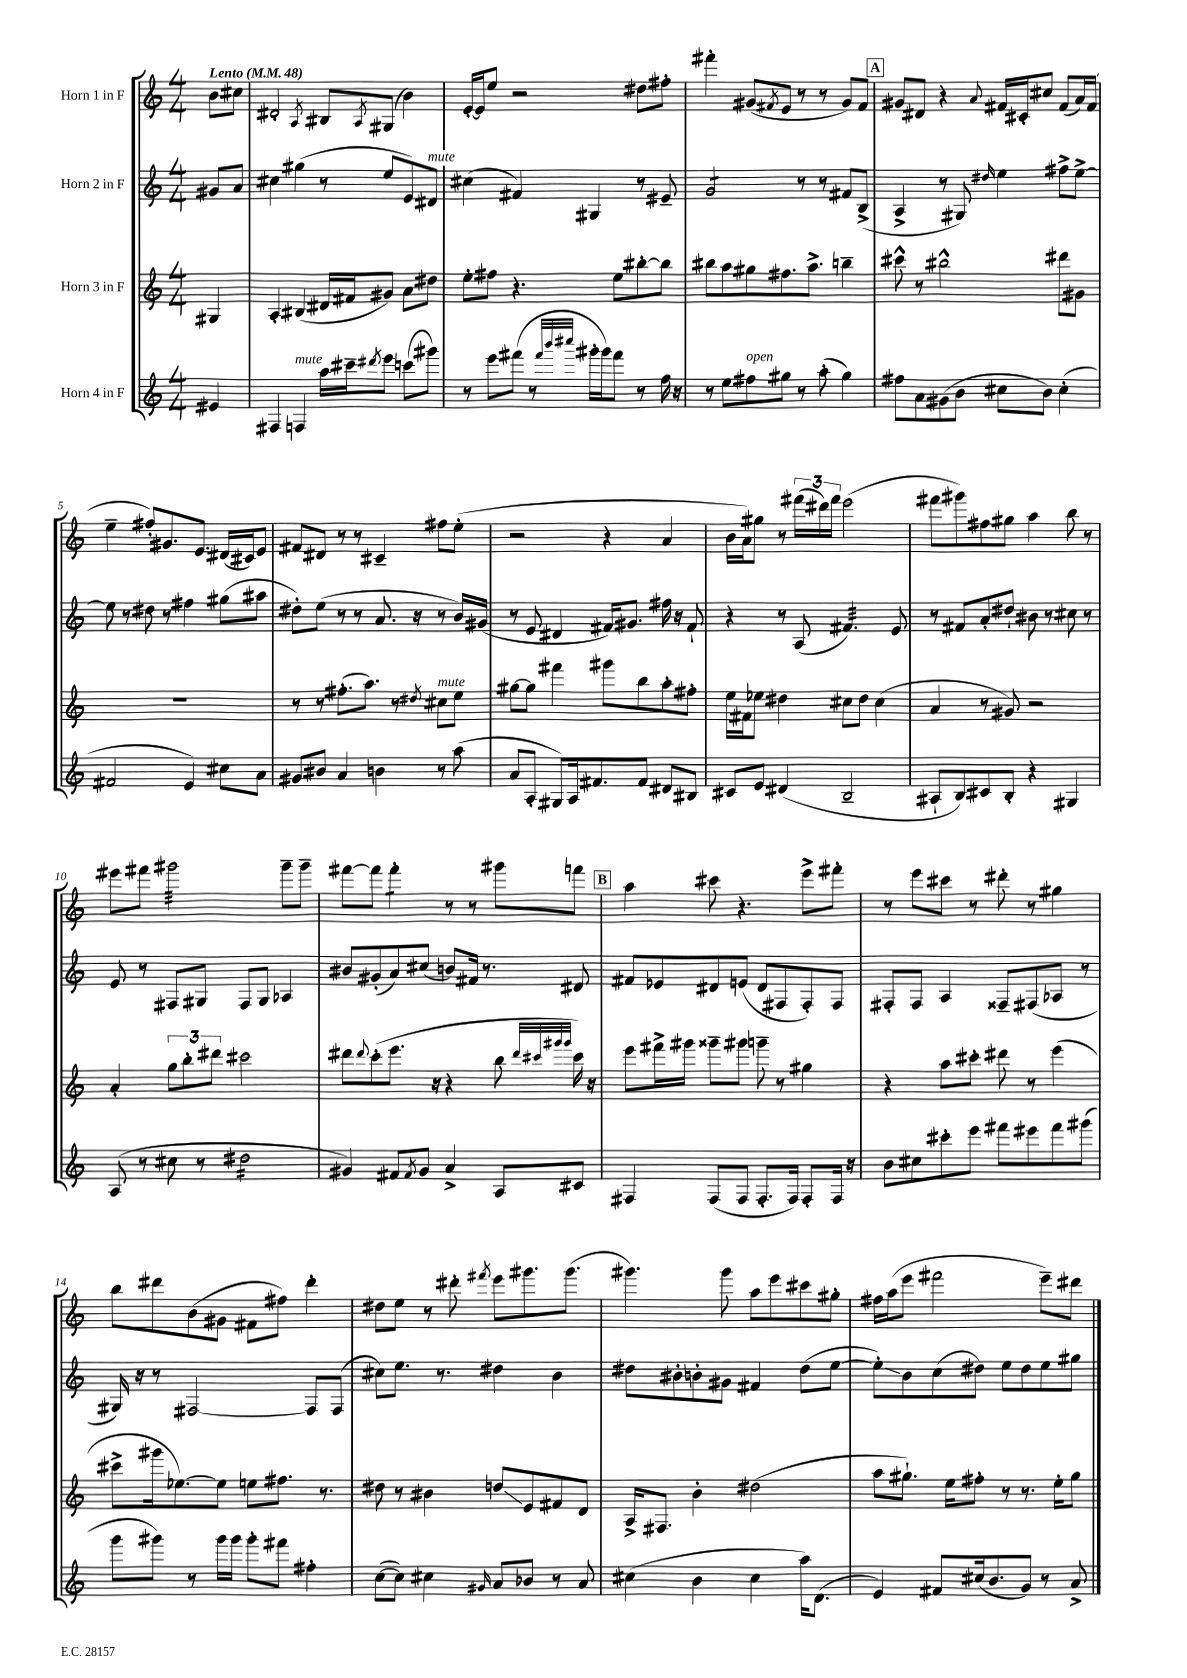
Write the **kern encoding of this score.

**kern	**kern	**kern	**kern
*staff4	*staff3	*staff2	*staff1
*clefG2	*clefG2	*clefG2	*clefG2
*k[]	*k[]	*k[]	*k[]
*M4/4	*M4/4	*M4/4	*M4/4
*MM48	*MM48	*MM48	*MM48
4e#/	4G#/	8g#/L	8b\L
.	.	8a/J	8cc#\J
=	=	=	=
4F#/	4A'/	4cc#\	2d#'/
4F/	(4B#/	(4gg#\	.
.	.	.	8qA/
16aa\LL	16d#/LL	8r	8B#/L
16ccc#~\J	16f#/J	.	.
8qddd#/	.	.	8qA/
8eee\J	8g#/J)	8ee/L	(8G#/J
(8ccc\L	8a\L	8e/)	4b\)
8ggg#\J)	8dd#\J	8d#/J	.
=	=	=	=
8r	8ee'\L	(4cc#\	[16e'/LL
.	.	.	16e/]J
8eee\L	8ff#\J	.	8ee/J
(8fff#\J	4.r	4f#/)	2r
8r	.	.	.
32qqfff#/LLL	.	.	.
32qqbbb/	.	.	.
32qqcccc#/JJJ	.	.	.
16ggg#'\LL	.	4G#/	.
16ggg#\J)	.	.	.
8fff#\J	8ee\L	.	.
8r	[8bb#'\	8r	8dd#\L
16ff\	8bb#\]J	8e#~/	8ff#'\J
16r	.	.	.
=	=	=	=
8r	8bb#\L	2g/	4fff#'\
8ee\L	8aa\	.	.
8ff#\	8gg#\	.	(8g#/L
.	.	.	8qf#/
8gg#\J	8.ff#\	.	8e/J
8r	.	8r	8r
.	8.aa^\J	.	.
(8aa'\	.	8r	8r
4gg#\)	4bb~\	8f#/L	8g#/L)
.	.	(8B^/J	8f#/J
=	=	=	=
8ff#\L	8ccc#^^\	4A^/	8g#/L
8a\	8r	.	8d#/J
(8g#\	2bb#^^\	8r	4r
8b\J	.	8G#/)	.
.	.	16qqdd#/	8qqa/
8cc#\L	.	4ee\	16f#/LL
.	.	.	16c#'/J
8b\J)	.	.	8cc#/J
(4cc#'\	8ddd#\L	8ff#^\L	(8f#/L
.	8g#\J	[8ee^\J	16a/L)
.	.	.	(16f#/JJ
=	=	=	=
2f#/	1r	8ee\]	4ee~\
.	.	8r	.
.	.	8dd#\	8ff#'/L)
.	.	8r	8.g#/
4e/)	.	4ff#\	.
.	.	.	8.e/J
8cc#\L	.	(8gg#\L	(16d#/LL
.	.	.	16c#/J)
8a\J	.	8aa#\J	8e/J
=	=	=	=
8g#/L	8r	8dd#'\L)	8f#/L
8b#/J	8r	(8ee\J	8d#/J
4a/	(8.ff#'\L	8r	8r
.	.	8r	8r
.	8.aa\J)	.	.
4b\	.	8.a/	4c#~/
.	8r	.	.
.	.	16r	.
.	8qdd#/	.	.
8r	8cc#\L	8r	8ff#\L
(8aa\	8ee\J	16b/LL)	(8ee'\J
.	.	(16g#/JJ	.
=	=	=	=
8a/L	[8gg#\L	8r	2r
8A'/J	8gg#\]J	8e/	.
8G#/L)	4fff#\	4d#/	.
16A/k	.	.	.
8.f#/	.	.	.
.	8ggg#\L	16f#/LK)	4r
.	.	8.g#/J	.
8f#/J	8bb\	.	.
8d#/L	8aa'\	16ff#\	4a/
.	.	16r	.
8B#/J	8ff#'\J	8f#`/	.
=	=	=	=
8c#/L	16ee\LL	4r	16b\LL
.	16f#\J	.	16a\J)
8e/J	8ee-\J	.	8gg#\J
(4d#/	4dd#\	8r	8r
.	.	(8A/	(24fff#\LL
.	.	.	24ddd#\)
.	.	.	24fff#\JJ
2B~/	8cc#\L	4.f#/)	(2eee\
.	8dd#\J	.	.
.	(4cc#\	.	.
.	.	8e/	.
=	=	=	=
8A#`/L	4a/	8r	8fff#\L
8B/)	.	8f#/L	8ggg#\)
8c#/	8r	8a'/	8ff#\
8B'/J	8g#/)	8dd#`/J	8gg#\J
4r	2r	8b#\	4aa\
.	.	8r	.
4G#/	.	8cc#\	8bb\
.	.	8r	8r
=	=	=	=
(8A/	4a'/	8e/	8eee#\L
8r	.	8r	8fff#\J
8cc#\	12gg\L	8F#/L	2ggg#\
.	12bb'\	.	.
8r	.	8G#/J	.
.	12ddd#\J	.	.
2dd#\	2ccc#\	8F#/L	.
.	.	8G#/J	.
.	.	4A-/	8ggg#~\L
.	.	.	8ggg#~\J
=	=	=	=
4g#/)	8ddd#\L	8b#/L	[8fff#\L
.	8qqddd#/	.	.
.	(8ccc'\	(8g#'/	8fff#\]J
8f#/L	8.eee\J	8a/)	4fff#'\
8qf#/	.	.	.
8g#/J	.	(8cc#/J	.
.	16r	.	.
4a^/	4r	8b/L)	8r
.	.	16f#/Jk	8r
.	.	8.r	.
8A/L	8bb\	.	8ggg#\L
.	32qqddd#/LLL	.	.
.	32qqccc#/	.	.
.	32qqggg#/	.	.
.	32qqggg#/JJJ	.	.
8c#/J	16ccc#\)	8d#/	8fff\J
.	16r	.	.
=	=	=	=
4F#/	8eee\L	8f#/L	4aa\
.	16fff#^\L	8e-/	.
.	16ggg#\JJ	.	.
(8F#/L	8ggg##~\L	8d#/	8ccc#\
8F#/J	8ggg#\J	(8e/J	4.r
8.F#'/L	8ggg~\	8d#/L	.
.	8r	8F#/	.
16F#/Jk)	.	.	.
8F#'/L	4gg#\	8F#'/)	8eee^\L
16F#/Jk	.	8F#/J	8fff#'\J
16r	.	.	.
=	=	=	=
8b\L	4r	8F#'/L	8r
8cc#\	.	8F#/J	8eee\L
8ccc#'\	8aa\L	4A/	8ccc#\J
8eee\J	8ccc#'\J	.	8r
8fff#\L	8ddd#\	8F##~/L	8ddd#'\
8eee#\	8r	(8F#/	8r
8fff#\	(4eee\	8A-/J	4gg#\
(8ggg#\J	.	8r	.
=	=	=	=
8ggg\L	8ccc#^\L	16G#/)	8bb\L
.	.	16r	.
8ggg#\J)	16ggg#\k	8r	8ddd#\
.	[8.ee-\)	.	.
8r	.	[2F#/	(8b\
16ggg#\LL	8ee-\]J	.	8g#\J
16ggg#\JJ	.	.	.
8ggg#'\L	8ee\L	.	8f#\L
8fff#\J	8.ff#\J	.	8ff#\J)
4ff#'\	.	8F#/]L	4ddd#'\
.	8.r	.	.
.	.	(8F#/J	.
=	=	=	=
([8cc\L	8dd#\	8cc#\L)	8dd#\L
8cc\]J)	8r	8.ee\J	8ee\J
4cc#\	4b#\	.	8r
.	.	8.r	.
.	.	.	8ddd#'\
16qqg#/	.	.	8qfff#/
8a/L	8dd/L	4dd#\	8eee\L
8b-/J	8e/	.	8.ggg#\
8r	8f#/	4b\	.
.	.	.	(8.ggg#\J
8a/	8d/J	.	.
=	=	=	=
(4cc#\	16A^/LK	8dd#\L	4.ggg#\)
.	8.F#/J	.	.
.	.	8b#'\	.
4b\	4b'\	8b'\	.
.	.	8g#\J	8ggg#\
4cc#\	(2dd#\	4f#/	8aa\L
.	.	.	8eee\
16aa\LK)	.	(8dd#\L	8ccc#\
(8.d\J	.	.	.
.	.	[8ee\J	8gg#'\J
=	=	=	=
4e/)	8aa\L	8ee'\]L)	16ff#\LL
.	.	.	(16aa\J
.	8.gg#`\J)	8b\	8eee\J
8f#/L	.	(8cc\	2fff#\
.	16ee\LK	.	.
(16cc#/k	8ff#'\J	8dd#\J)	.
8.b/	.	.	.
.	8r	8ee\L	.
8g/J)	8.r	8dd#\	.
8r	.	8ee\	8eee~\L)
.	16ee'\LK	.	.
8a^/	8gg#\J	8gg#\J	8ddd#\J
==	==	==	==
*-	*-	*-	*-
